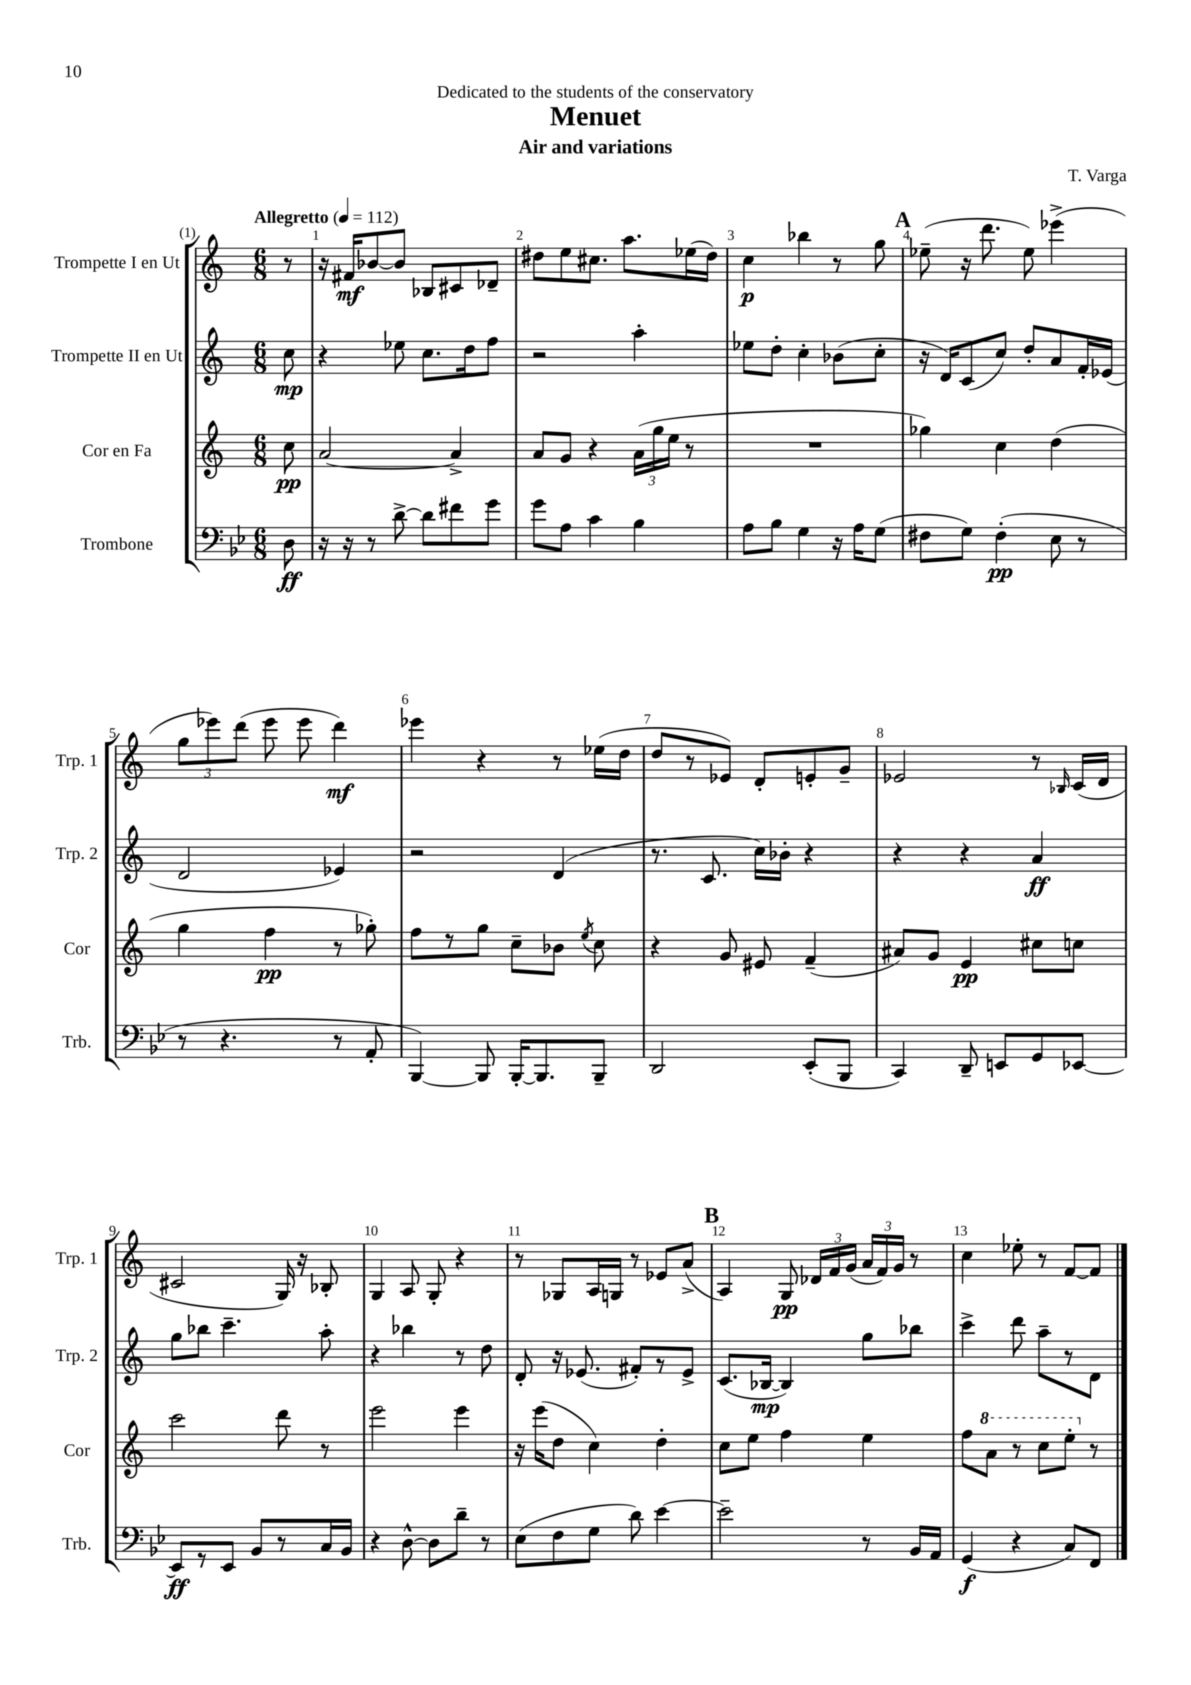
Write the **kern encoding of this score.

**kern	**kern	**kern	**kern
*staff4	*staff3	*staff2	*staff1
*clefF4	*clefG2	*clefG2	*clefG2
*k[b-e-]	*k[]	*k[]	*k[]
*M6/8	*M6/8	*M6/8	*M6/8
*MM112	*MM112	*MM112	*MM112
8D\	8cc\	8cc\	8r
=	=	=	=
16r	[2a/	4r	16r
16r	.	.	16f#/LK
8r	.	.	[8b-/
[8d^\	.	8ee-\	8b-/]J
8d\]L	.	8.cc\L	8B-/L
8f#\	4a^/]	.	8c#/
.	.	16dd\k	.
8g\J	.	8ff\J	8d-~/J
=	=	=	=
8g\L	8a/L	2r	8dd#\L
8A\J	8g/J	.	8ee\
4c\	4r	.	8.cc#\J
.	.	.	8.aa\L
4B-\	(24a\LL	4aa'\	.
.	24gg\	.	.
.	24ee\JJ	.	.
.	8r	.	(16ee-\L
.	.	.	16dd#\JJ)
=	=	=	=
8A\L	2.r	8ee-\L	4cc\
8B-\J	.	8dd'\J	.
4G\	.	4cc'\	4bb-\
16r	.	(8b-\L	8r
16A\LK	.	.	.
(8G\J	.	8cc'\J	8gg\
=	=	=	=
8F#\L	4gg-\)	16r	(8ee-~\
.	.	16d/LK)	.
8G\J)	.	(8c/	16r
.	.	.	8.ddd\
(4F#'\	4cc\	8cc/J)	.
.	.	8dd'/L	8ee-\)
8E-\	(4dd\	8a/	(4eee-^\
8r	.	16f'/L	.
.	.	(16e-/JJ	.
=	=	=	=
8r	4gg\	2d/	12gg\L
.	.	.	12eee-\)
4.r	.	.	.
.	.	.	(12ddd\J
.	4ff\	.	8eee-\
.	.	.	8eee-\
8r	8r	4e-/)	4ddd\)
8AA'/	8gg-'\)	.	.
=	=	=	=
[4BBB-/)	8ff\L	2r	4eee-\
.	8r	.	.
8BBB-/]	8gg\J	.	4r
[16BBB-'/LK	8cc~\L	.	.
8.BBB-/]	.	.	.
.	8b-\J	(4d/	8r
.	8qee/	.	.
8BBB-~/J	8cc\	.	(16ee-\LL
.	.	.	16dd\JJ
=	=	=	=
2DD/	4r	8.r	8dd/L
.	.	.	8r
.	.	8.c/	.
.	8g/	.	8e-/J)
.	8e#/	16cc\LL)	8d'/L
.	.	16b-'\JJ	.
(8EE-'/L	(4f~/	4r	8e'/
8BBB-/J	.	.	8g~/J
=	=	=	=
4CC/)	8a#/L)	4r	2e-/
.	8g/J	.	.
8DD~/	4e/	4r	.
8EE/L	.	.	.
8GG/	8cc#\L	4a/	8r
.	.	.	16qqB-/
[8EE-/J	8cc\J	.	(16c/LL
.	.	.	16d/JJ
=	=	=	=
8EE-/]L	2ccc\	8gg\L	2c#/
8r	.	8bb-\J	.
8EE-/J	.	4.ccc~\	.
8BB-/L	.	.	.
8r	8ddd\	.	16G/)
.	.	.	16r
16C/L	8r	8aa'\	8B-'/
16BB-/JJ	.	.	.
=	=	=	=
4r	2eee\	4r	4G/
[8D^^\	.	4bb-\	8A/
8D\]L	.	.	8G'/
8d~\J	4eee\	8r	4r
8r	.	8dd\	.
=	=	=	=
(8E-\L	16r	8d'/	8r
.	(16eee\LK	.	.
8F\	8dd\J	16r	8G-/L
.	.	(8.e-/	.
8G\J	4cc\)	.	16A/L
.	.	.	16G/JJ
8d\)	.	8f#'/L)	8r
[4e-\	4dd'\	8r	8e-/L
.	.	8e-^/J	(8a^/J
=	=	=	=
2e-~\]	8cc\L	(8.c/L	4A/)
.	8ee\J	.	.
.	.	[16B-/Jk	.
.	4ff\	4B-/])	8G/
.	.	.	24d-/LL
.	.	.	24f/
.	.	.	(24g/JJ
8r	4ee\	8gg\L	24a/LL
.	.	.	24f/)
.	.	.	24g/JJ
16BB-/LL	.	8bb-\J	8r
16AA/JJ	.	.	.
=	=	=	=
(4GG/	8ff\L	4ccc^\	4cc\
.	8aa\J	.	.
4r	8r	8ddd\	8ee-'\
.	8ccc\L	8aa~\L	8r
8C/L)	8eee'\J	8r	[8f/L
8FF/J	8r	8d\J	8f/]J
==	==	==	==
*-	*-	*-	*-
